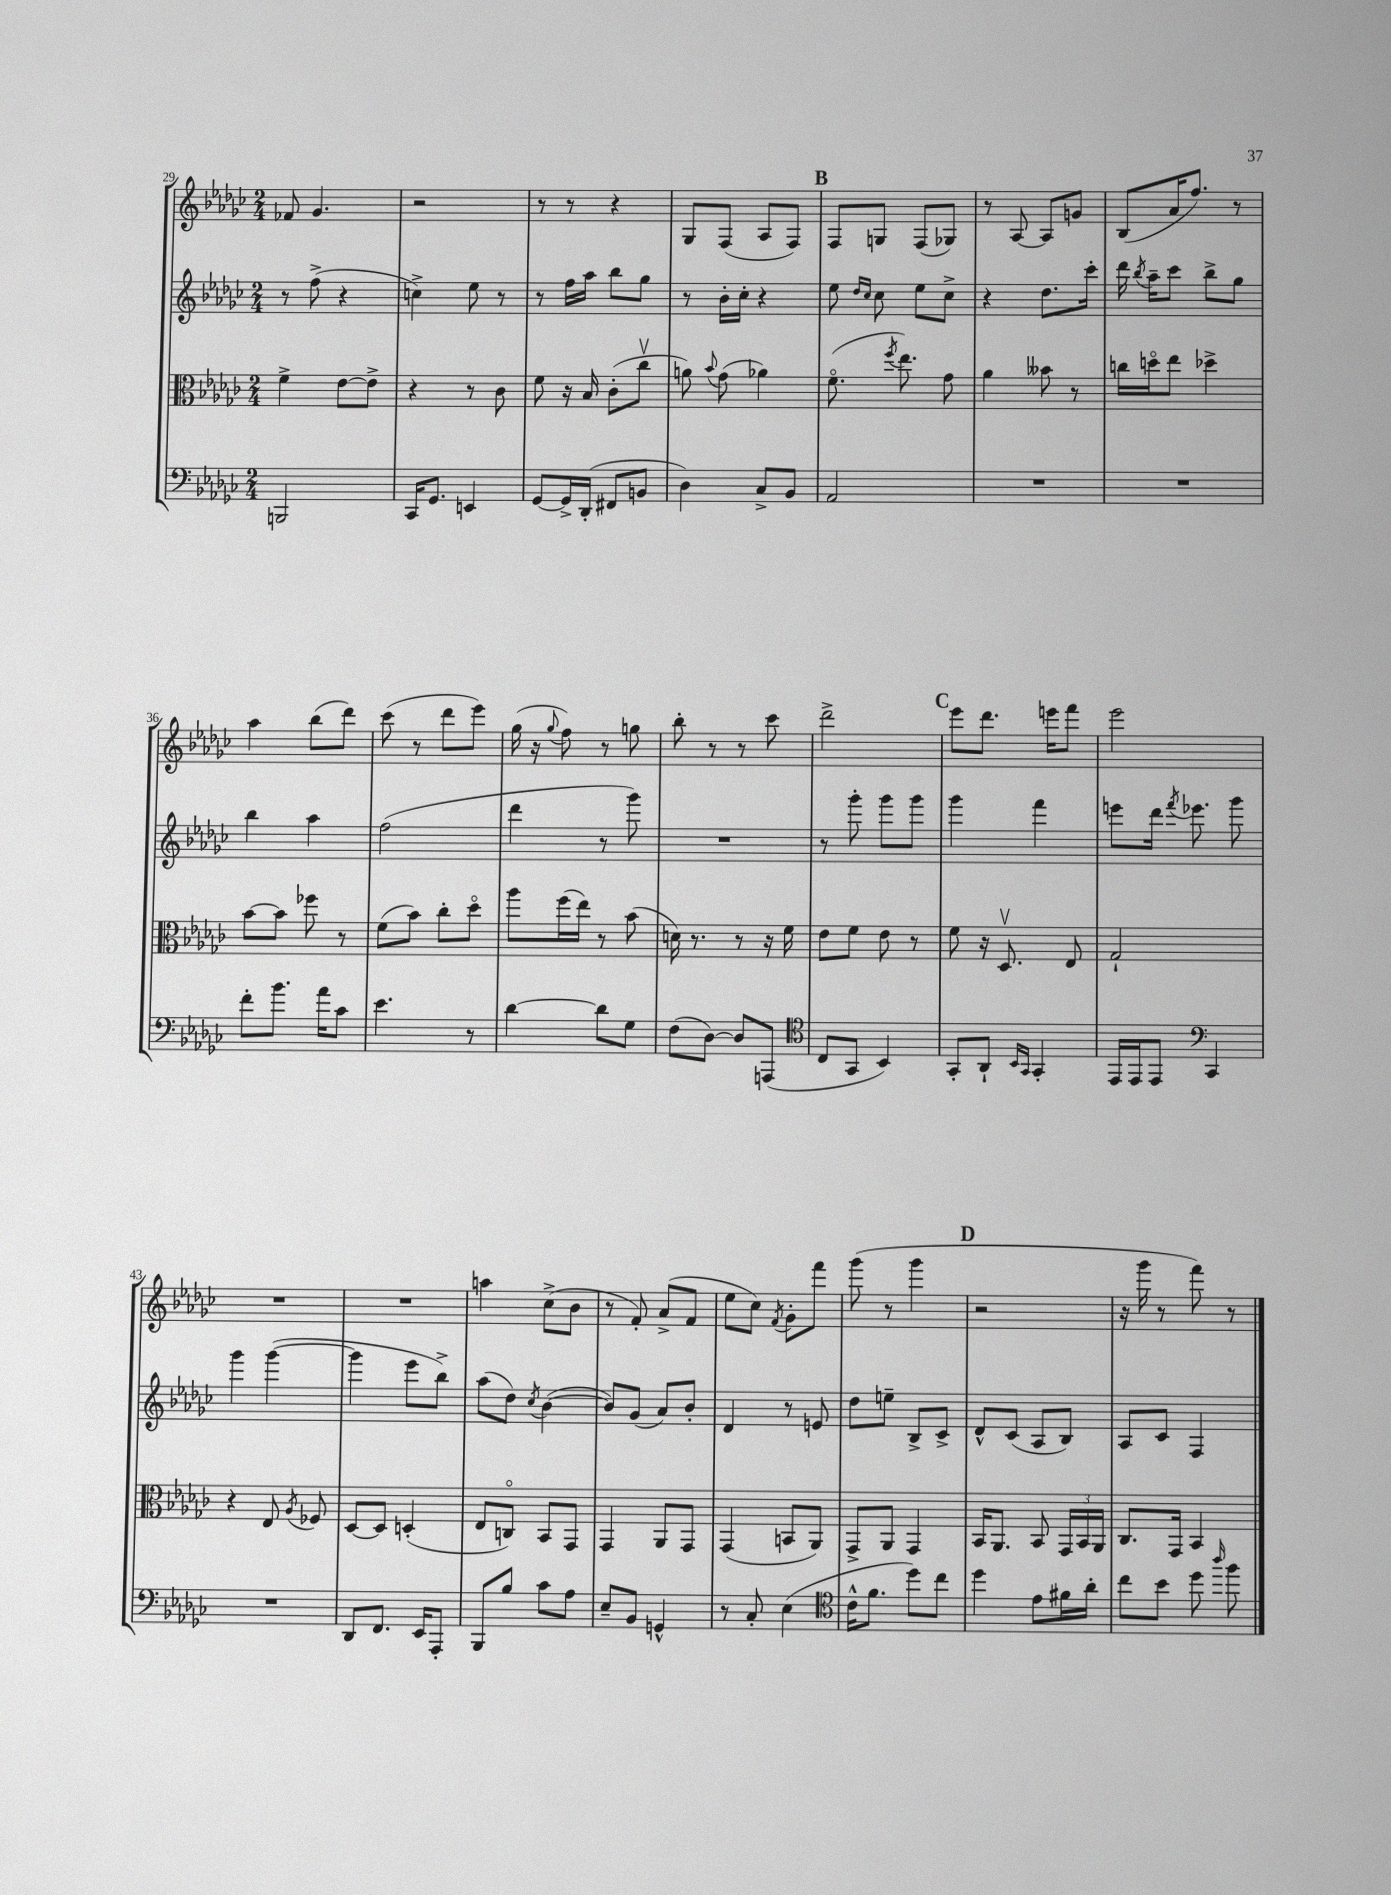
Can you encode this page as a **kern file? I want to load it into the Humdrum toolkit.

**kern	**kern	**kern	**kern
*part4	*part3	*part2	*part1
*staff4	*staff3	*staff2	*staff1
*clefF4	*clefC3	*clefG2	*clefG2
*k[b-e-a-d-g-c-]	*k[b-e-a-d-g-c-]	*k[b-e-a-d-g-c-]	*k[b-e-a-d-g-c-]
*M2/4	*M2/4	*M2/4	*M2/4
=29	=29	=29	=29
2BBBn/	4f^\	8r	8f-X/
.	.	(8ff^\	4.g-/
.	[8e-\L	4r	.
.	8e-^\J]	.	.
=30	=30	=30	=30
16CC-/KL	4r	4ccn^\)	2r
8.GG-/J	.	.	.
4EEn/	8r	8ee-\	.
.	8c-\	8r	.
=31	=31	=31	=31
[8GG-/L	8f\	8r	8r
16GG-^/L]	16r	16ff\LL	8r
(16DD-'/JJ	16B-/	16aa-\JJ	.
8FF#X/L	(8c-'\L	8bb-\L	4r
8BBn/J	8cc-v\J	8gg-\J	.
=32	=32	=32	=32
4D-\)	8an\)	8r	8G-/L
.	8qqb-/	.	.
.	(8g-\	16b-'\LL	(8F/J
.	.	16cc-'\JJ	.
8C-^/L	4a-X\)	4r	8A-/L
8BB-/J	.	.	8F/J)
!!LO:REH:place=s1:t=B
=33	=33	=33	=33
2AA-/	(8.f\	8ee-\	8F/L
.	.	16qqdd-/LL	.
.	.	16qqcc-/JJ	.
.	.	8cc-\	8Gn/J
.	8qff/	.	.
.	8.ee-\)	.	.
.	.	8ee-\L	(8F/L
.	8g-\	8cc-^\J	8G-X/J)
=34	=34	=34	=34
2r	4a-\	4r	8r
.	.	.	[8A-/
.	8b--X\	8.dd-\L	8A-/L]
.	8r	.	8gn/J
.	.	16ccc-'\Jk	.
=35	=35	=35	=35
2r	16ccn\LL	16ddd-\	(8B-/L
.	.	8qbb-/	.
.	16ddn\J	16aa-~\KL	.
.	8ee-\J	8ccc-\J	16a-/K
.	.	.	8.ff/J)
.	4dd-X^\	8bb-^\L	.
.	.	8gg-\J	8r
!!LO:LB:g=z
=36	=36	=36	=36
8f'\L	[8b-\L	4bb-\	4aa-\
8.b-\J	8b-\J]	.	.
.	8ff-X\	4aa-\	(8bb-\L
16a-\KL	.	.	.
8c-\J	8r	.	8ddd-\J)
=37	=37	=37	=37
4.e-\	(8f\L	(2ff\	(8ccc-\
.	8b-\J)	.	8r
.	8cc-'\L	.	8ddd-\L
8r	8dd-\J	.	8eee-\J)
=38	=38	=38	=38
[4d-\	8aa-\L	4ddd-\	(16gg-\
.	.	.	16r
.	.	.	8qqgg-/
.	(16ff\L	.	8ff\)
.	16ee-\JJ)	.	.
8d-\L]	8r	8r	8r
8G-\J	(8b-\	8ggg-\)	8ggn\
=39	=39	=39	=39
(8F\L	16dn\)	2r	8bb-'\
.	8.r	.	.
[8D-\J)	.	.	8r
8D-/L]	8r	.	8r
(8AAAn/J	16r	.	8ccc-\
.	16f\	.	.
=40	=40	=40	=40
*clefC4	*	*	*
8C-/L	8e-\L	8r	2ddd-^\
8GG-/J	8f\J	8ggg-'\	.
4BB-/)	8e-\	8ggg-\L	.
.	8r	8ggg-\J	.
!!LO:REH:place=s1:t=C
=41	=41	=41	=41
8GG-'/L	8f\	4ggg-\	8eee-\L
8AA-`/J	16r	.	8.ddd-\J
.	8.D-v/	.	.
16qqBB-/LL	.	.	.
16qqGG-/JJ	.	.	.
4GG-'/	.	4fff\	.
.	.	.	16eeen\KL
.	8E-/	.	8fff\J
=42	=42	=42	=42
16EE-/LL	2G-`/	8eeen\L	2eee-\
16EE-/J	.	.	.
8EE-/J	.	16ddd-\Jk	.
.	.	8qfff/	.
.	.	8.eee-X\	.
*clefF4	*	*	*
4CC-/	.	.	.
.	.	8ggg-\	.
!!LO:LB:g=z
=43	=43	=43	=43
2r	4r	4ggg-\	2r
.	8E-/	([4ggg-\	.
.	8qA-/	.	.
.	8F-X/	.	.
=44	=44	=44	=44
8DD-/L	[8D-/L	4ggg-\]	2r
8.FF/J	8D-/J]	.	.
.	(4Dn'/	8eee-\L	.
16EE-/KL	.	.	.
8AAA-'/J	.	8bb-^\J)	.
=45	=45	=45	=45
8BBB-/L	8E-/L	(8aa-\L	4aan\
8B-/J	8Cn/J)	8dd-\J)	.
.	.	8qcc-/	.
8c-\L	8BB-/L	([4b-\	(8cc-^\L
8A-\J	8GG-/J	.	8b-\J
=46	=46	=46	=46
8E-~/L	4GG-/	8b-/L])	8r
8BB-/J	.	(8g-/J	8f'/)
4GGn^^/	8AA-/L	8a-/L)	(8a-^/L
.	8GG-/J	8b-'/J	8f/J
=47	=47	=47	=47
8r	(4GG-/	4d-/	8ee-\L
8C-'/	.	.	8cc-\J)
.	.	.	8qf/
(4E-\	8BBn/L	8r	8g-'\L
.	8AA-/J)	8en/	8fff\J
=48	=48	=48	=48
*clefC4	*	*	*
16c-^^\KL	8GG-^/L	8dd-\L	(8ggg-\
8.f\J	.	.	.
.	8AA-/J	8een~\J	8r
8dd-\L)	4GG-/	8B-^/L	4ggg-\
8cc-\J	.	8c-^/J	.
!!LO:REH:place=s1:t=D
=49	=49	=49	=49
4dd-\	16BB-/KL	8d-^^/L	2r
.	8.AA-/J	.	.
.	.	(8c-/J	.
8e-\L	8BB-/	8A-/L	.
16f#X\L	24GG-/LL	8B-/J)	.
.	24BB-/	.	.
16a-'\JJ	.	.	.
.	24AA-/JJ	.	.
=50	=50	=50	=50
8cc-\L	8.C-/L	8A-/L	16r
.	.	.	16ggg-\
8b-\J	.	8c-/J	8r
.	16GG-/Jk	.	.
8dd-\	4BB-/	4F/	8fff\)
16qqaa-/	.	.	.
8ff\	.	.	8r
==	==	==	==
*-	*-	*-	*-
